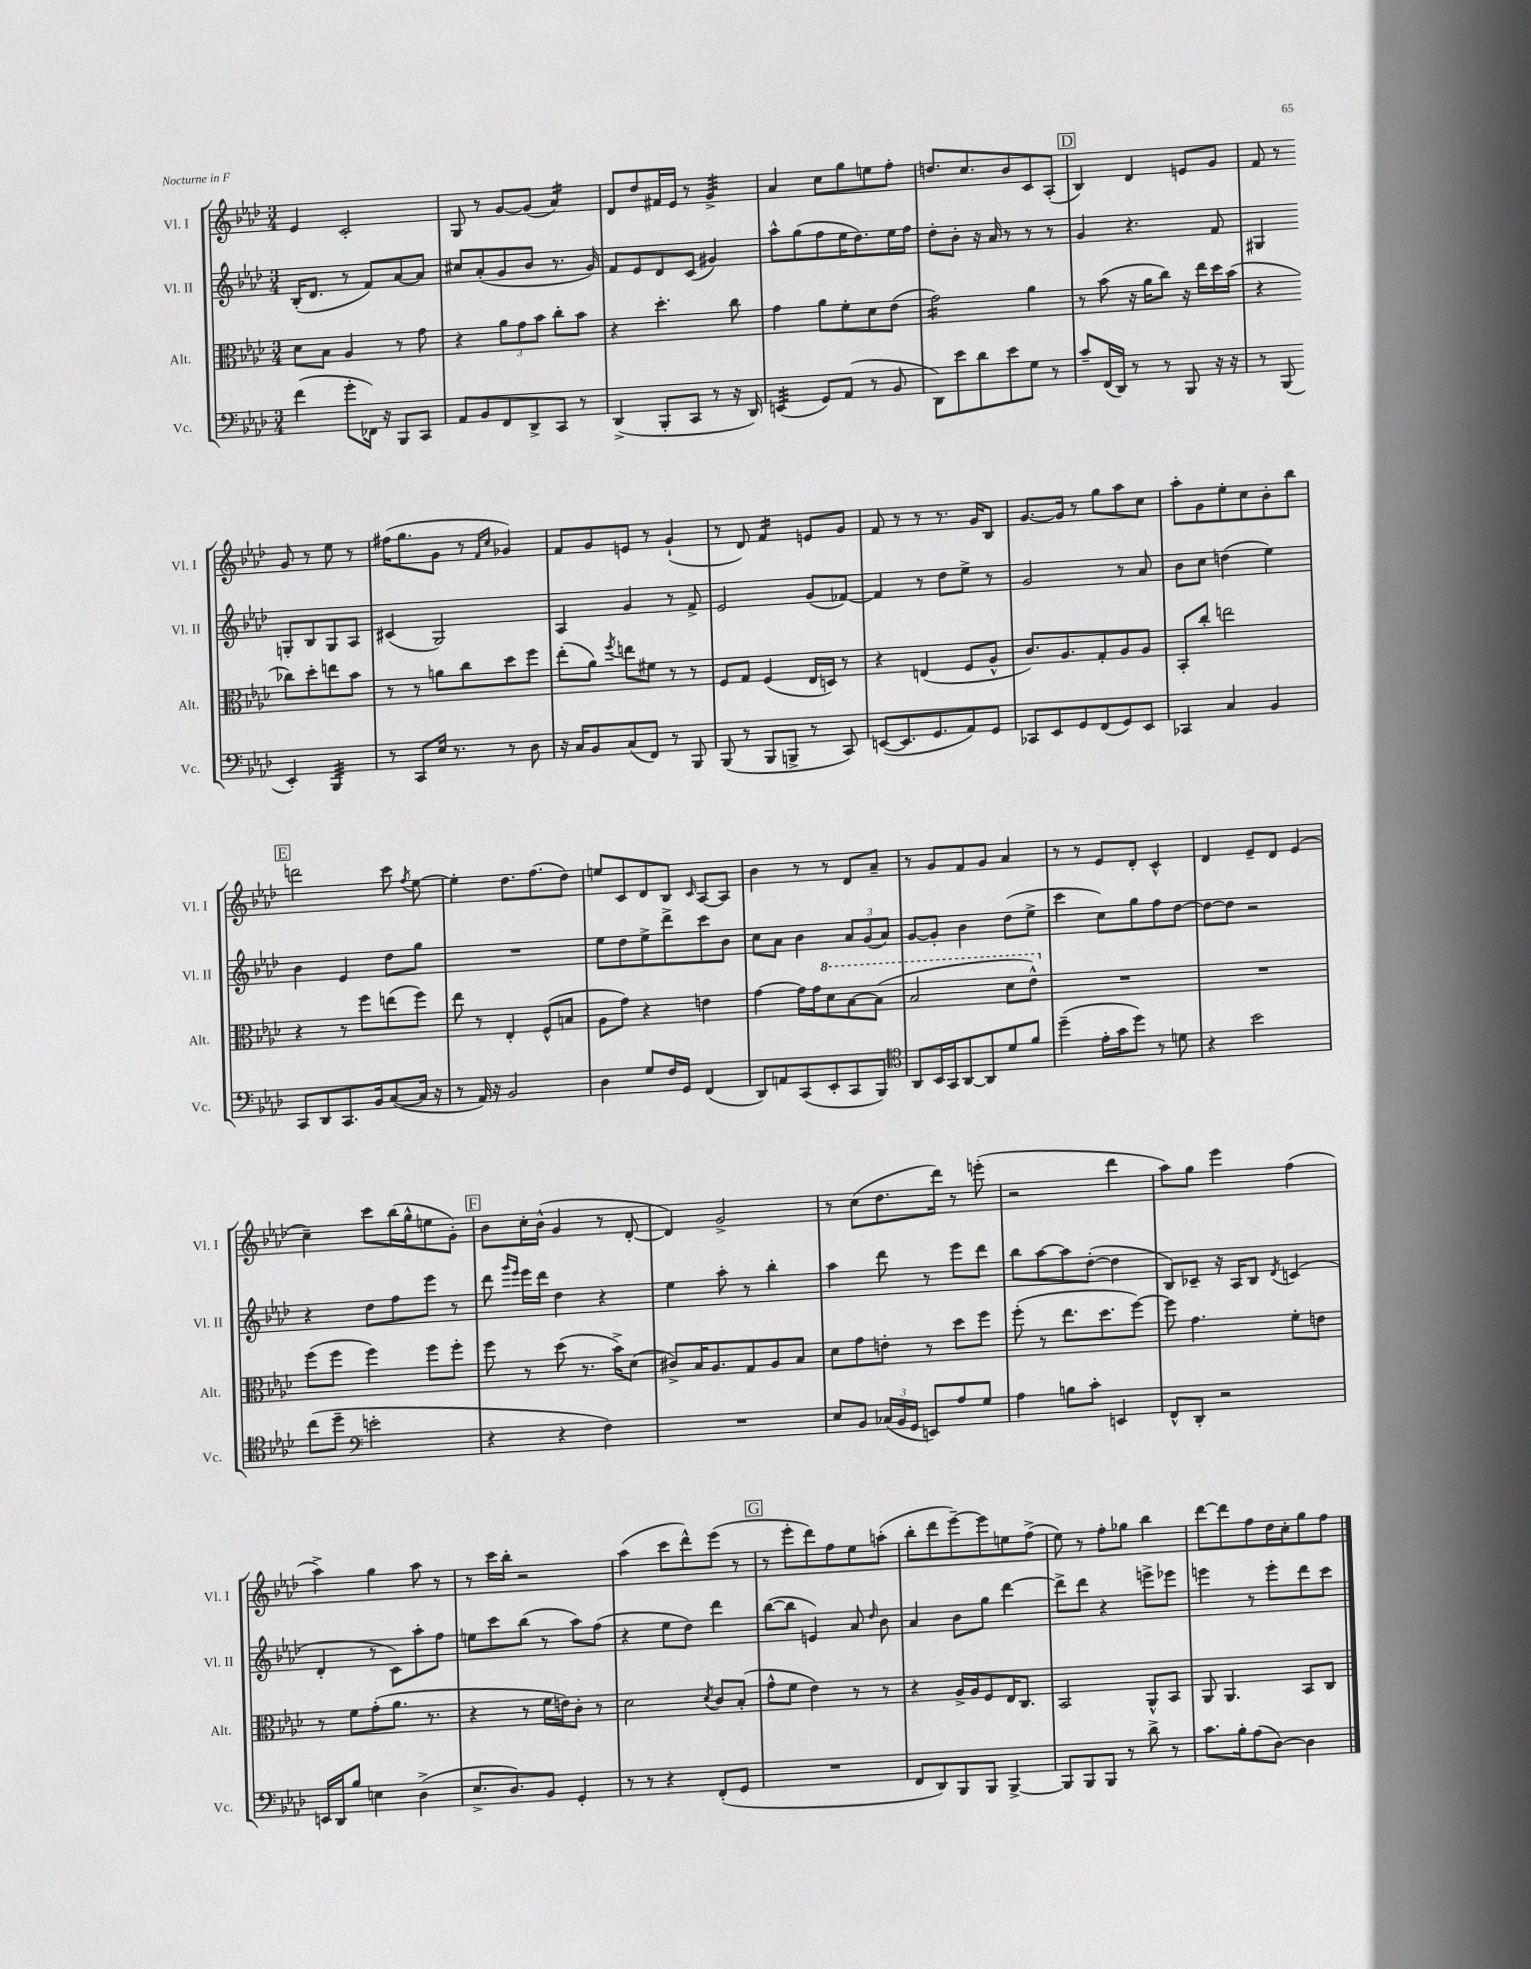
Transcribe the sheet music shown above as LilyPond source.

<<
\new StaffGroup <<
\new Staff = "s0" \with { instrumentName = "Vl. I" shortInstrumentName = "Vl. I" } {
    \clef treble \key aes \major \numericTimeSignature \time 3/4
    \autoBeamOff ees'4 c'2-. |
    g8 r8 g'8[~ g'8]( aes'4:16) |
    des'8[ des''8 fis'16 ees'16] r8 g'4:32-> |
    aes'4 c''8[ g''8 e''8 f''8]-. |
    d''8.[ c''8. bes'8 c'8 aes8]-.( |
    \mark \markup { \box "D" } bes4) des'4 e'8[ g'8] |
    f'8 r8 g'8 r8 ees''8 r8 |
    fis''16[( g''8. g'8] r8 \grace { f'16[ c''16] } ges'4) |
    f'8[ g'8 e'8] r8 g'4-!( |
    r8 des'8) f'4:16 e'8[ g'8] |
    f'8 r8 r8 r8. g'16[ bes8] |
    g'8.[~ g'16] r8 g''8[ aes''8 c''8] |
    aes''8[-. g'8 ees''8-. c''8 bes'8-. bes''8] |
    \mark \markup { \box "E" } d'''2 c'''8 \acciaccatura { f''8 } ees''8~ |
    ees''4-. des''8.[ f''8.( des''8]) |
    e''8[ c'8 des'8 bes8] \grace { c'16 } aes8[~ aes8] |
    bes'4 r8 r8 des'8[ aes'8]-- |
    r8 g'8[ f'8 g'8] aes'4 |
    r8 r8 ees'8[ des'8]-. c'4-^ |
    des'4 ees'8[-- des'8] ees'4( |
    c''4--) c'''8[ bes''16( g''16-^ e''8 g'8]-.) |
    \mark \markup { \box "F" } bes'8[ c''16-. bes'16]-^( g'4 r8 des'8~-. |
    des'4) g'2-> |
    r8 c''8[( des''8. des'''16]) r8 e'''8-.( |
    r2 des'''4 |
    aes''8[) g''8] ees'''4 f''4( |
    aes''4->) g''4 aes''8 r8 |
    r8 c'''16[ bes''16]-. r2 |
    aes''4( c'''8[ des'''8-^) ees'''8]( r8 |
    \mark \markup { \box "G" } r8 ees'''8[-. des'''8) f''8 ees''8 a''8]-.( |
    bes''8[-. des'''8 ees'''8~--) ees'''8 e''8 f''8]->( |
    ees''8) r8 f''8[-. ges''8] bes''4 |
    des'''8[~ des'''8 f''8 des''16 c''16-. g''8 f''8] \bar "|." |
}
\new Staff = "s1" \with { instrumentName = "Vl. II" shortInstrumentName = "Vl. II" } {
    \clef treble \key aes \major \numericTimeSignature \time 3/4
    \autoBeamOff bes16[-.( des'8.] r8 f'8[) aes'8~ aes'8] |
    cis''8[ aes'8-.( g'8 bes'8] r8. g'16) |
    f'8[ ees'8 des'8 c'8]( gis'4) |
    aes''8[-^ g''8( f''8 ees''16 des''8.) ees''16 f''16] |
    des''8[-. bes'8]-. r16 aes'16 r8 r8 r8 |
    \mark \markup { \box "D" } g'4 r4. f'8 |
    gis4 g8[-. bes8 g8 aes8] |
    cis'4( g2) |
    aes4 g'4 r8 f'8-> |
    ees'2 g'8[( fes'8]~) |
    fes'4 r8 des''8[ ees''8]-> r8 |
    g'2 r8 aes'8 |
    bes'8[ c''8] d''4( ees''4) |
    \mark \markup { \box "E" } bes'4 ees'4 des''8[ g''8] |
    R2. |
    ees''8[ des''8 ees''8-> des'''8-> c'''8 bes'8] |
    c''8[ aes'8] bes'4 \tuplet 3/2 { aes'8[ g'8( aes'8]) } |
    g'8[~ g'8]-. bes'4 des''8[( ees''8]-> |
    c'''4 c''8[) g''8 f''8 des''8]~ |
    des''8[~ des''8] r2 |
    r4 des''8[ f''8 ees'''8] r8 |
    \mark \markup { \box "F" } des'''8 \grace { g'''16[ ees'''16] } ees'''16[ des'''16] des''4 r4 |
    ees''4 aes''8-. r8 bes''4-. |
    aes''4 des'''8 r8 ees'''8[ des'''8] |
    bes''8[ aes''8~ aes''8 des''8]~-.( des''4 |
    bes8[) ces'8]-- r16 aes16[ bes8] \acciaccatura { des'8 } c'4( |
    des'4-. r8 c'8[) aes''8-. f''8] |
    e''8[ c'''8 bes''8]( r8 aes''8[) f''8]( |
    r4 ees''8[ des''8]) des'''4 |
    \mark \markup { \box "G" } bes''8[~( bes''8] e'4) aes'8 \grace { des''16 } bes'8 |
    aes'4 bes'8[ g''8] des'''4~ |
    des'''8[-> des'''8] r4 e'''8[-> ees'''8] |
    e'''4 r8 e'''8[-. des'''8 c'''8] \bar "|." |
}
\new Staff = "s2" \with { instrumentName = "Alt." shortInstrumentName = "Alt." } {
    \clef alto \key aes \major \numericTimeSignature \time 3/4
    \autoBeamOff des'8[ bes8] aes4 r8 g'8 |
    r4 \tuplet 3/2 { aes'8[ g'8 bes'8] } c''8[-. bes'8] |
    r4 des''4.-. c''8 |
    g'4 aes'8[ f'8-. des'8 ees'8]( |
    g'2:16) aes'4 |
    \mark \markup { \box "D" } r8 bes'8( r16 aes'16[ c''8]) r16 ees''16[ des''16 bes'16]( |
    r4 ces''8[) des''8-. e''8 bes'8] |
    r8 r8 a'8[ c''8 des''8 f''8] |
    ees''8[-.( aes'8]) \acciaccatura { f''8 } e''8[ fis'8] r8 r8 |
    f8[ g8] f4( ees16[ d16]) r8 |
    r4 e4( f8[ aes8]-^ |
    c'8.[) aes8. g8-. aes8 aes8] |
    bes,8[-. c''8]-. e''2 |
    \mark \markup { \box "E" } r4 r8 f''8[ e''8( f''8]) |
    ees''8 r8 ees4-. f8[-^( b8] |
    aes8[ g'8]) r4 e'4 |
    g'4~ g'16[ g'16 \ottava #1 des''8 bes'8~ bes'8]( |
    bes'2 des''8[ ees''8]-^) \ottava #0 |
    R2. |
    R2. |
    f''8[( f''8] f''4) f''8[ f''8]-. |
    \mark \markup { \box "F" } f''8 r8 des''8( r8. bes'16[->) des'8]( |
    cis'8[->) bes16 aes8. g8 aes8 bes8] |
    des'8[ g'8 e'8]-. r8 des''8[ f''8] |
    f''8-.( r8 ees''8.[ des''8. f''8]~) |
    f''8 g'4. f'8[-. e'8] |
    r8 f'8[ g'8-.( aes'8.] r8. |
    r4 r8 f'16[ e'16) c'8]-. r8 |
    des'2 \acciaccatura { des'8 } c'8[ bes8]-.( |
    \mark \markup { \box "G" } g'8[-^ f'8] ees'4) r8 r8 |
    r4 aes16[-> aes16 f8 ees16 c8.] |
    bes,2 aes,8[-^ bes,8] |
    aes,8 aes,4. bes,8[ c8] \bar "|." |
}
\new Staff = "s3" \with { instrumentName = "Vc." shortInstrumentName = "Vc." } {
    \clef bass \key aes \major \numericTimeSignature \time 3/4
    \autoBeamOff f'4( g'8[-. fes,16]) r16 bes,,8[ c,8] |
    aes,8[ bes,8 f,8 des,8-> c,8] r8 |
    des,4->( bes,,8[-. c,8] r8 r16 des,16) |
    e,4:32( g,8[) aes,8]( r8 bes,8 |
    des,8[) ees'8 des'8 ees'8 g8] r8 |
    \mark \markup { \box "D" } c'8[-- f,16( des,16]) r8 r8 bes,,8 r16 r16 |
    r8 bes,,8( ees,4-.) bes,,4:32 |
    r8 c,8[ ees16] r8. r8 des8 |
    r16 c16[ bes,8 c8( f,8]) r8 bes,,8 |
    bes,,8( r8 bes,,8[ b,,8]-> r8 c,8) |
    e,8[~( e,8. g,8. aes,8) g,8] |
    ces,8[ ees,8 g,8 f,8( g,8) ees,8] |
    ces,4 c4 bes,4 |
    \mark \markup { \box "E" } c,8[ des,8 c,8. bes,16 c8~( c16] r16 |
    r8 aes,16) r16 bes,2 |
    des4 g8[ f16 g,16] f,4( |
    des,8[) a,8 c,8( ees,8-. c,8 bes,,8]) |
    \clef tenor aes,8[ bes,16 g,16 aes,8~ aes,8 des'8 f'8] |
    des''4--( ees'16[-. g'16 des''8]) r8 d'8 |
    r4 bes'2 |
    c''8[( des''8]-- \clef bass e'2-. |
    \mark \markup { \box "F" } r4 r4 f4) |
    R2. |
    ees8[ bes,8] \tuplet 3/2 { ces16[( bes,16 g,16] } e,8[) aes8 g8] |
    aes4 b8[ c'8]-. e,4 |
    f,8[-^ des,8]-. r2 |
    e,16[ des,16 bes8] e4 des4->( |
    ees8.[-> des8.) bes,8] g,4-. |
    r8 r8 r4 f,8[-.( g,8] |
    \mark \markup { \box "G" } R2. |
    f,8[ des,8) bes,,8 bes,,8] bes,,4~-> |
    bes,,8[ bes,,8 bes,,8] r8 des'8-> r8 |
    c'8.[ bes16-. aes8( des8]~) des4 \bar "|." |
}
>>
>>
\layout { \context { \Score \remove "Bar_number_engraver" } }
